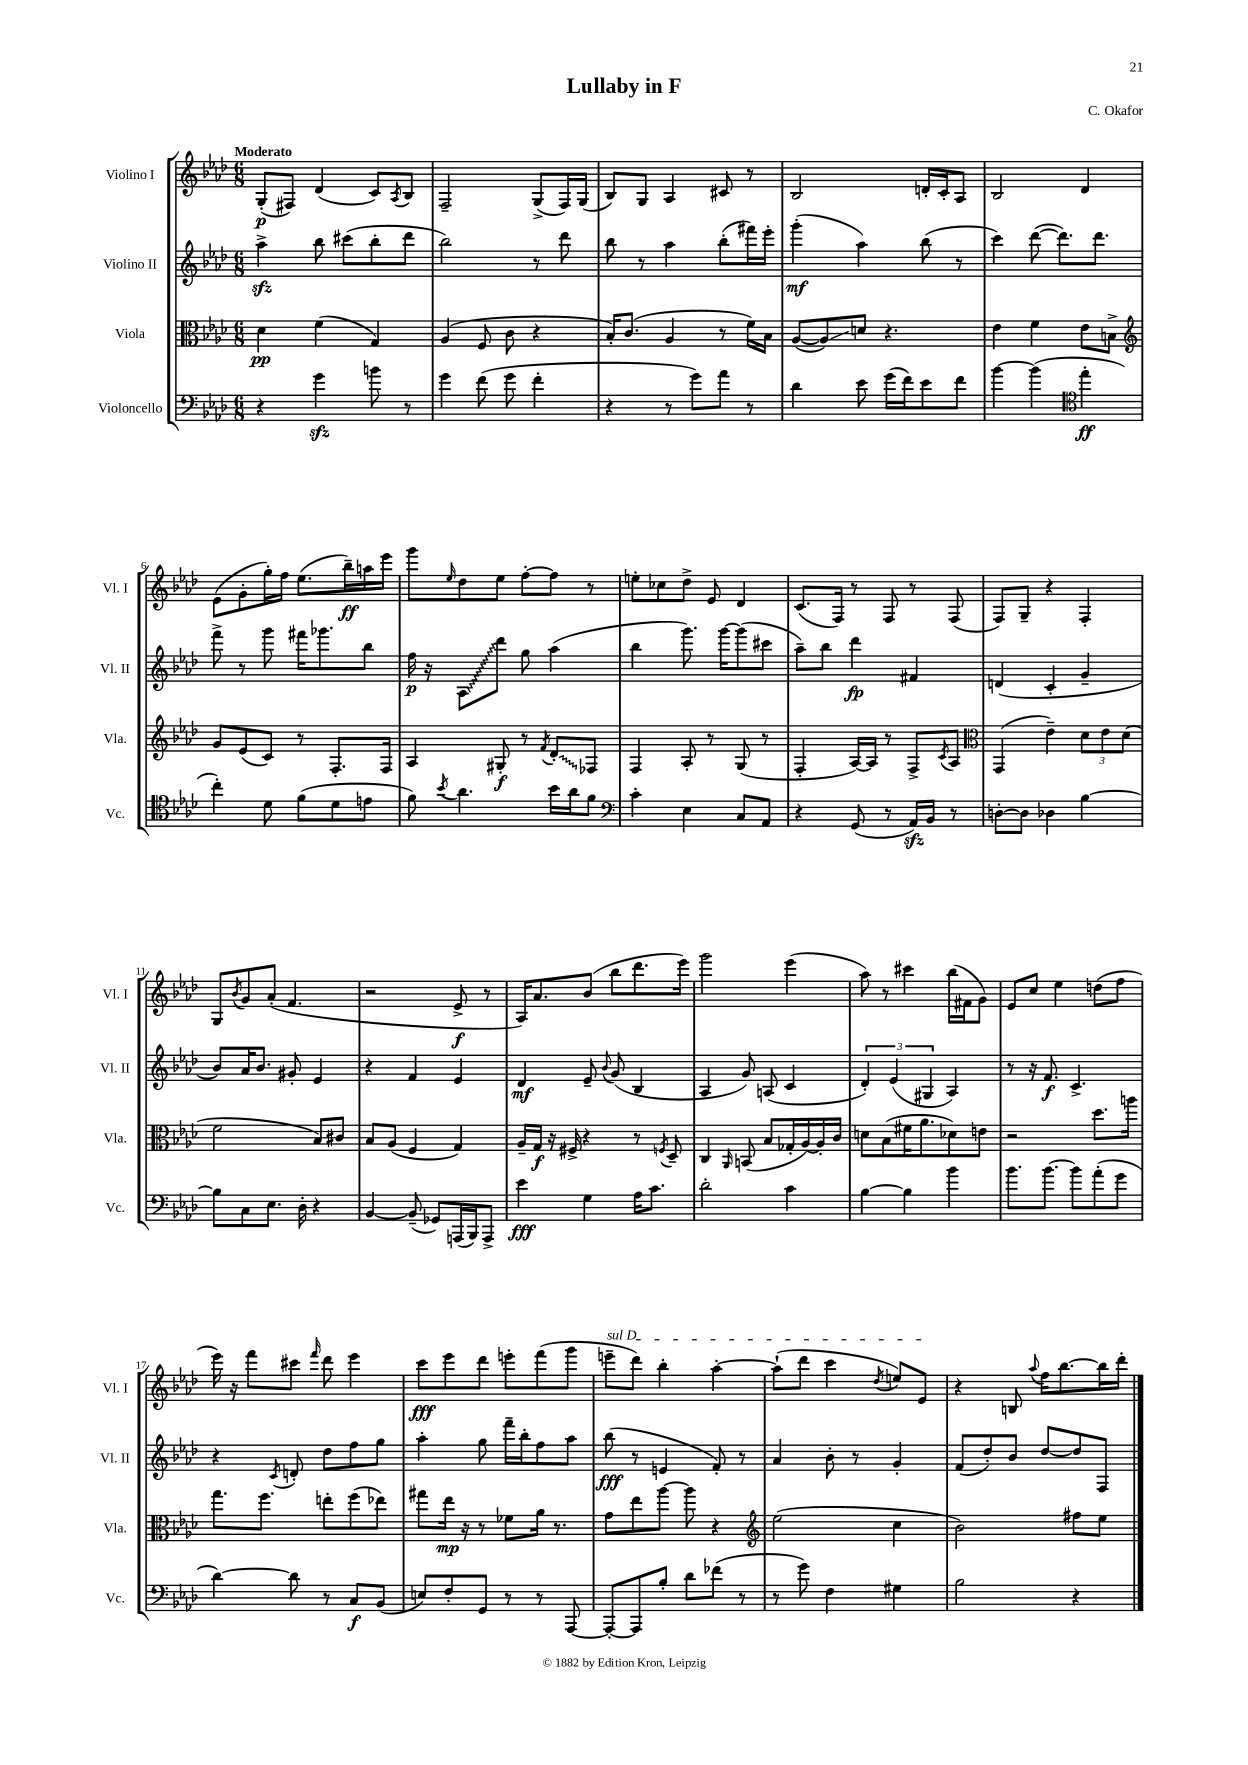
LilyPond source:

\header { title = "Lullaby in F" composer = "C. Okafor" }
<<
\new StaffGroup <<
\new Staff = "s0" \with { instrumentName = "Violino I" shortInstrumentName = "Vl. I" } {
    \clef treble \key aes \major \numericTimeSignature \time 6/8 \tempo "Moderato"
    g8-.\p( fis8) des'4( c'8) \acciaccatura { aes8 } bes8 |
    f2-- g8->( f16) g16( |
    bes8) g8 aes4 cis'8 r8 |
    bes2 d'16-. c'16-. aes8 |
    bes2 des'4 |
    ees'8( g'8-. g''16-.) f''16 ees''8.( bes''16--\ff) a''16 ees'''16 |
    g'''8 \grace { ees''16 } des''8 ees''8 f''8~-. f''8 r8 |
    e''8-. ces''8 des''8-> ees'8 des'4 |
    c'8.( f16) r8 f8 r8 f8( |
    f8) g8-- r4 f4-. |
    g8 \acciaccatura { bes'8 } g'8 aes'8-.( f'4. |
    r2 ees'8->\f r8 |
    aes16) aes'8. bes'8( bes''8 des'''8. ees'''16) |
    g'''2 ees'''4( |
    aes''8) r8 cis'''4 bes''16( fis'16 g'8) |
    ees'8 c''8 ees''4 d''8( f''8 |
    ees'''16) r16 f'''8 cis'''8 \grace { f'''16 } des'''8 ees'''4 |
    c'''8\fff ees'''8 des'''8 e'''8-. f'''8( g'''8 |
    \once \override TextSpanner.bound-details.left.text = \markup { \italic "sul D" } e'''8--\startTextSpan des'''8) bes''4-. aes''4~-. |
    aes''8-!( des'''8 c'''4 \acciaccatura { des''8 } e''8) ees'8\stopTextSpan |
    r4 b8 \appoggiatura { aes''8 } f''16 bes''8.~ bes''16 des'''16-. \bar "|." |
}
\new Staff = "s1" \with { instrumentName = "Violino II" shortInstrumentName = "Vl. II" } {
    \clef treble \key aes \major \numericTimeSignature \time 6/8
    aes''4->\sfz bes''8 cis'''8( bes''8-. des'''8 |
    bes''2) r8 des'''8 |
    bes''8 r8 aes''4 bes''8-.( fis'''16) ees'''16-. |
    g'''4-.\mf( aes''4) bes''8( r8 |
    c'''4) des'''8~( des'''8.) des'''8. |
    f'''8-> r8 g'''8 fis'''16 ges'''8. bes''8 |
    f''16\p r16 \once \override Glissando.style = #'zigzag aes8\glissando des'''8 g''8 aes''4( |
    bes''4 g'''8.) g'''16~ g'''8( cis'''8 |
    aes''8--) bes''8 des'''4\fp fis'4 |
    d'4( c'4-. g'4-- |
    bes'8) aes'16 bes'8. gis'8-. ees'4 |
    r4 f'4 ees'4 |
    des'4\mf ees'8-- \appoggiatura { bes'8 } g'8( bes4 |
    aes4 g'8) a8( c'4 |
    \tuplet 3/2 { des'4-.) ees'4( gis4 } aes4) |
    r8 r16 f'8.\f c'4.-> |
    r4 \acciaccatura { c'8 } d'8-. des''8 f''8 g''8 |
    aes''4-. g''8 f'''16-- bes''16-. f''8 aes''8 |
    bes''8\fff( r8 e'4 f'8-.) r8 |
    aes'4 bes'8-. r8 g'4-. |
    f'8( des''8-.) bes'8 des''8~ des''8 f8 \bar "|." |
}
\new Staff = "s2" \with { instrumentName = "Viola" shortInstrumentName = "Vla." } {
    \clef alto \key aes \major \numericTimeSignature \time 6/8
    des'4\pp f'4( g4) |
    aes4( f8 c'8 r4 |
    bes16-.) c'8.( aes4 r8 f'16) bes16 |
    aes8~( aes8\glissando) d'8 r4. |
    ees'4 f'4 ees'8 b8-> |
    \clef treble g'8 ees'8( c'8) r8 f8.-. f16 |
    aes4 gis8-.\f r8 \acciaccatura { f'8 } \once \override Glissando.style = #'zigzag des'8-.\glissando fes8 |
    f4 aes8-. r8 g8( r8 |
    f4-. aes16~) aes16 r8 f8-> \acciaccatura { c'8 } aes8 |
    \clef alto g,4( ees'4--) \tuplet 3/2 { des'8 ees'8 des'8( } |
    f'2 bes8) cis'8 |
    bes8 aes8( f4 g4) |
    aes16-- g16\f r16 fis16-> r4 r8 \acciaccatura { f8 } des8-- |
    c4 \grace { aes,16 } b,8( bes8 ges16-. aes16~) aes16-. c'16 |
    d'8 bes8( fis'16 aes'8. des'8) e'8 |
    r2 des''8. a''16 |
    g''8. f''8. e''8-. f''8( ees''8) |
    gis''8 ees''16\mp r16 r8 fes'8 aes'16 r8. |
    g'8 ees''8 aes''8~ aes''8 r4 |
    \clef treble ees''2( c''4 |
    bes'2) fis''8 ees''8 \bar "|." |
}
\new Staff = "s3" \with { instrumentName = "Violoncello" shortInstrumentName = "Vc." } {
    \clef bass \key aes \major \numericTimeSignature \time 6/8
    r4 g'4\sfz b'8 r8 |
    g'4 f'8( g'8 f'4-. |
    r4 r8 g'8) aes'8 r8 |
    des'4 ees'8 g'16( f'16) ees'8 f'8 |
    bes'4~ bes'4( \clef tenor ees''4-.\ff |
    c''4-.) des'8 f'8( des'8 e'8 |
    f'8) \acciaccatura { bes'8 } aes'4. bes'16 aes'16 f'8 |
    \clef bass c'4-. ees4 c8 aes,8 |
    r4 g,8( r8 aes,16\sfz) bes,16 r8 |
    d8~-. d8 des4 bes4~ |
    bes8 c8 ees8. des16-. r4 |
    bes,4~ bes,8--( ges,8) a,,16( bes,,16) a,,8-> |
    ees'4\fff g4 aes16 c'8. |
    des'2-. c'4 |
    bes4~ bes4 bes'4 |
    bes'8. bes'8.~ bes'8 aes'8-.( g'8 |
    des'4~) des'8 r8 c8\f bes,8( |
    e8) f8-. g,8 r8 r8 aes,,8~ |
    aes,,8~-. aes,,8 bes8-. des'8 fes'8( r8 |
    r8 g'8) f4 gis4 |
    bes2 r4 \bar "|." |
}
>>
>>
